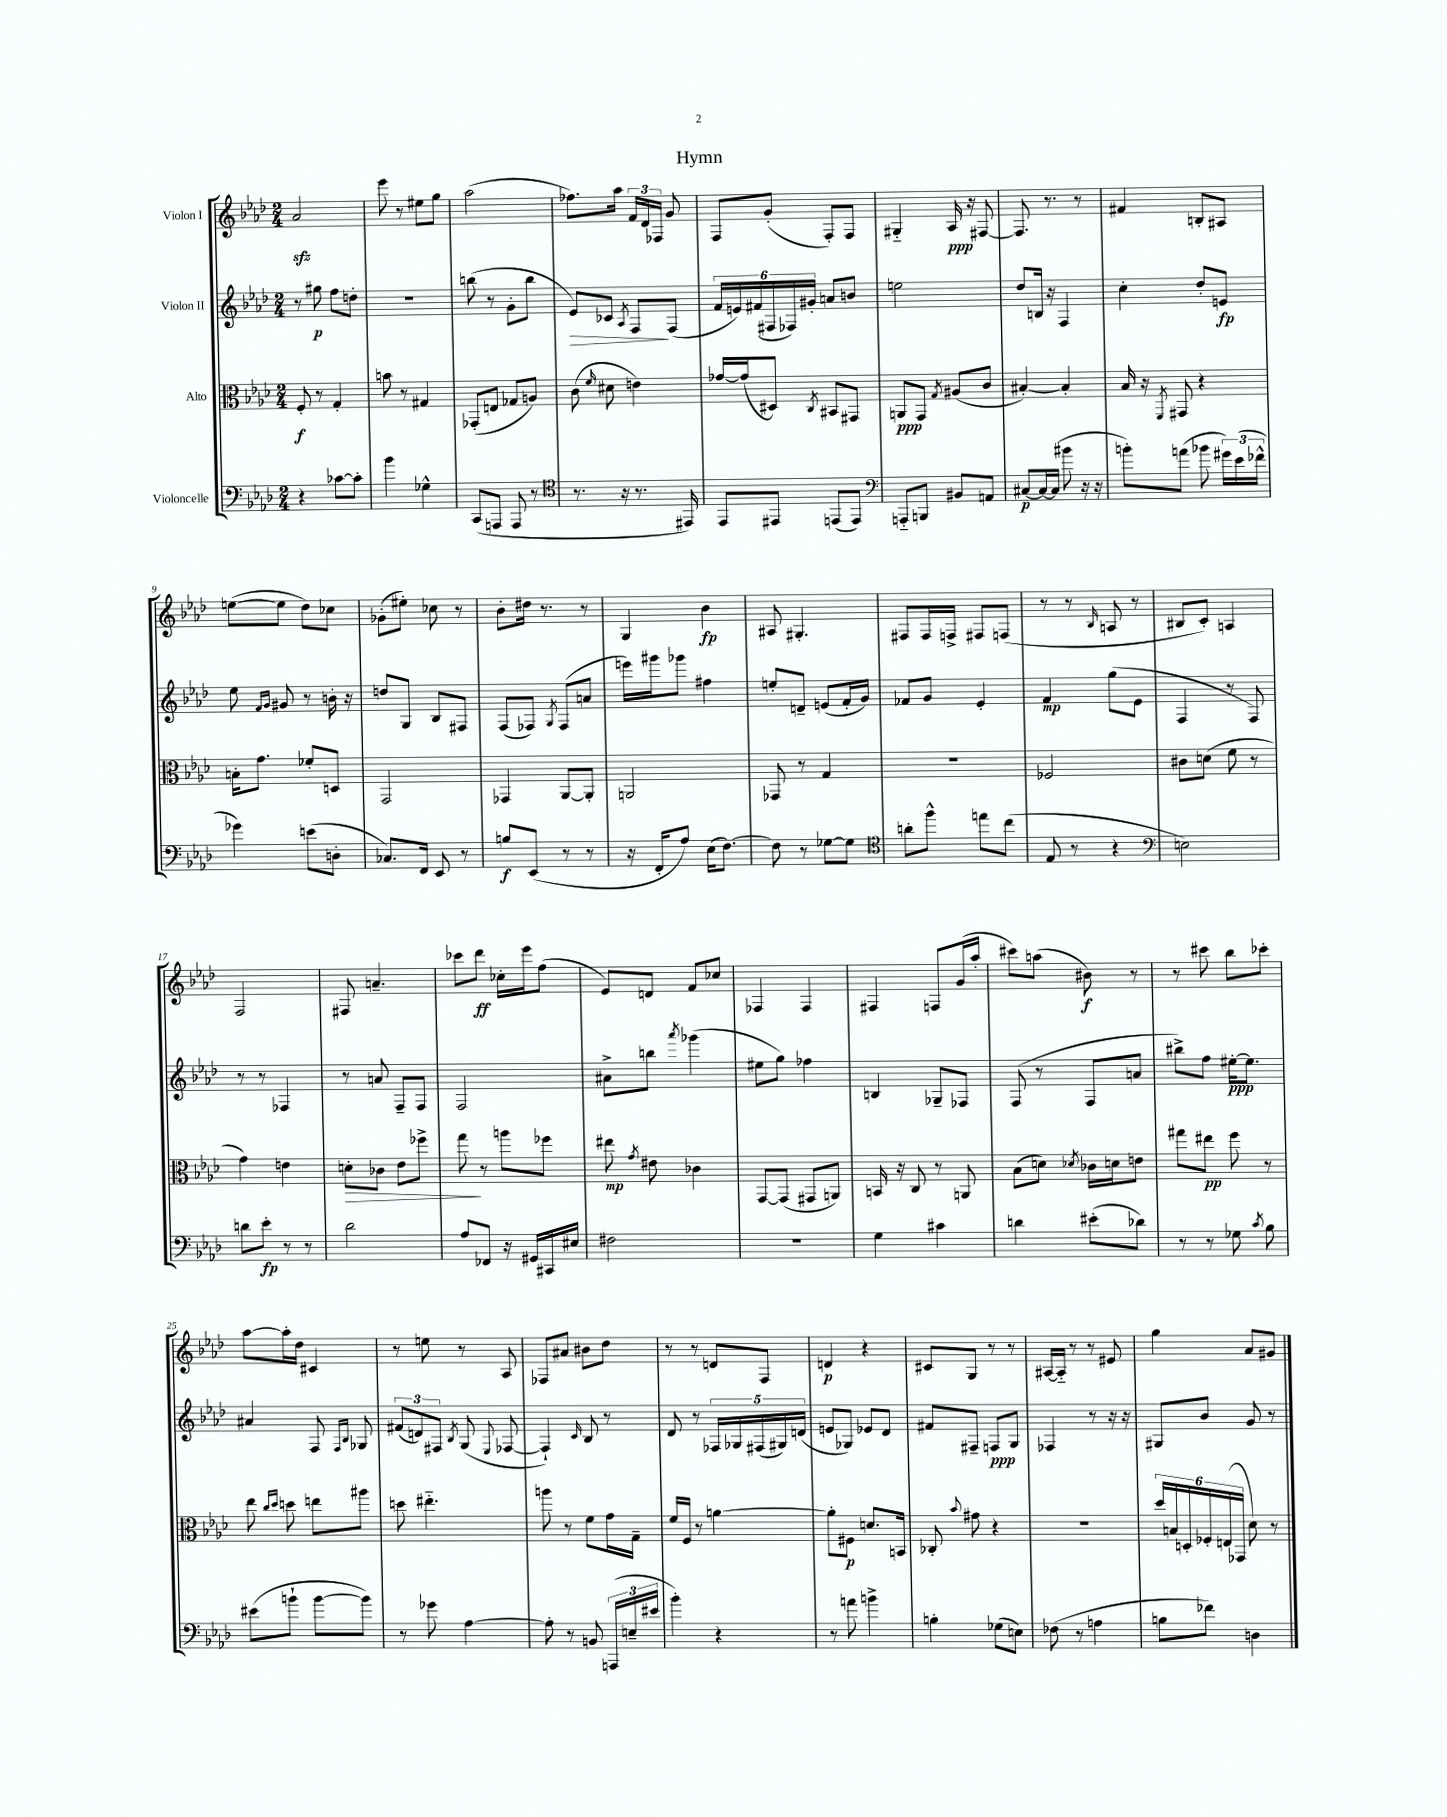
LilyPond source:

\header { title = "Hymn" }
<<
\new StaffGroup <<
\new Staff = "s0" \with { instrumentName = "Violon I" } {
    \clef treble \key aes \major \numericTimeSignature \time 2/4
    \autoBeamOff aes'2\sfz |
    ees'''8 r8 eis''8[ g''8] |
    aes''2( |
    fes''8.[) aes''16] \tuplet 3/2 { f'16[ des'16 fes16] } g'8 |
    f8[ g'8]-.( f8[-.) f8] |
    gis4-_ aes16\ppp r16 fis8~ |
    fis8. r8. r8 |
    fis'4 b8[-. ais8] |
    e''8[~( e''8] des''8[) ces''8] |
    ges'8[-.( eis''8]-.) ces''8 r8 |
    bes'8[-. dis''16] r8. r8 |
    g4 bes'4\fp |
    ais8 gis4.-. |
    fis8[ fis16 f16]-> fis8[ f8]( |
    r8 r8 \grace { bes16 } a8 r8 |
    bis8[ c'8]-.) a4 |
    f2 |
    fis8 a'4.-- |
    ces'''8[ des'''8]\ff ces''16[-. ees'''16 f''8]( |
    ees'8[) d'8] f'8[ ces''8] |
    fes4 fes4 |
    fis4 f8[ g'16( aes''16]-. |
    cis'''8[) a''8]( bis'8\f) r8 |
    r8 cis'''8 bes''8[ ces'''8]-. |
    aes''8[~ aes''16-. des''16] cis'4 |
    r8 e''8 r8 aes8 |
    fes8[ ais'8] bis'8[ des''8] |
    r8 r8 d'8[ f8] |
    d'4\p r4 |
    cis'8[ g8] r8 r8 |
    ais16[~ ais16]-_ r8 r8 eis'8 |
    g''4 aes'8[ gis'8] \bar "|." |
}
\new Staff = "s1" \with { instrumentName = "Violon II" } {
    \clef treble \key aes \major \numericTimeSignature \time 2/4
    \autoBeamOff r8 gis''8\p f''8[ d''8]-. |
    R2 |
    b''8( r8 g'8[-. b''8] |
    ees'8[\>) ces'8] \acciaccatura { aes8 } f8[\! f8]( |
    \tuplet 6/4 { f'16[ e'16) fis'16( fis16 fes16) gis'16]-. } a'8[ b'8] |
    e''2 |
    des''8[ b16] r16 f4 |
    c''4-. des''8[-. e'8]\fp |
    ees''8 \grace { f'16[ g'16] } gis'8 r8 b'16-. r16 |
    d''8[ g8] bes8[ fis8] |
    f8[( fes8]) \acciaccatura { g8 } fes8[( a'8] |
    e'''16[) gis'''16 ges'''8] fis''4 |
    e''8[-. d'8]-- e'8[( f'16-. g'16]) |
    fes'8[ g'8] ees'4-. |
    f'4\mp g''8[( ees'8] |
    f4 r8 f8) |
    r8 r8 fes4 |
    r8 a'8 f8[-- f8] |
    f2 |
    ais'8[-> b''8] \acciaccatura { aes'''8 } ges'''4( |
    eis''8[ g''8]) fes''4 |
    b4 ges8[-- fes8] |
    f8( r8 f8[ a'8] |
    bis''8[->) f''8] eis''16[~-.\ppp eis''8.] |
    ais'4 f8 \grace { f16[ bes16] } ges8 |
    \tuplet 3/2 { fis'8[( d'8) fis8] } \acciaccatura { bes8 } g8( \appoggiatura { ees8 } fes8~ |
    fes4-!) \grace { c'16 } bes8 r8 |
    des'8 r8 \tuplet 5/4 { fes16[ ges16 fis16( gis16) d'16]( } |
    e'8[ ges8]) ees'8[ des'8] |
    fis'8[ fis8]-- f8[\ppp g8] |
    fes4 r8 r16 r16 |
    gis8[ bes'8] g'8 r8 \bar "|." |
}
\new Staff = "s2" \with { instrumentName = "Alto" } {
    \clef alto \key aes \major \numericTimeSignature \time 2/4
    \autoBeamOff f8-.\f r8 g4-. |
    b'8 r8 gis4 |
    ges,8[-.( e8] ges8[ a8]) |
    c'8( \grace { f'16 } dis'8 e'4) |
    ges'16[~ ges'16( dis8]) \acciaccatura { c8 } bis,8[ gis,8] |
    a,8[\ppp g,8] \acciaccatura { g8 } ais8[( c'8] |
    bis4~-.) bis4-. |
    bes16 r16 \acciaccatura { f,8 } gis,8 r4 |
    b16[-. g'8.] fes'8[-. d8] |
    g,2 |
    ges,4 aes,8[~ aes,8]-. |
    a,2 |
    ges,8 r8 g4 |
    r2 |
    fes2 |
    cis'8[ d'8]( f'8 r8 |
    g'4) e'4 |
    d'8[-.\> ces'8] ees'8[ fes''8]-> |
    g''8\! r8 a''8[ fes''8] |
    eis''8\mp \acciaccatura { g'8 } eis'8 ces'4 |
    g,8[~ g,8]( gis,8[ a,8]) |
    b,16 r16 c8 r8 a,8 |
    bes8[( d'8]) \acciaccatura { des'8 } ces'16[ d'16 e'8] |
    gis''8[ eis''8]\pp f''8 r8 |
    ees''8 \grace { c''16[ des''16] } d''8 e''8[ ais''8] |
    d''8 eis''4.-_ |
    a''8 r8 f'8[ g'16 g16]-- |
    f'16[ f16] r8 a'4~ |
    a'8[-. fis8]\p d'8.[ b,16] |
    ces8-. \appoggiatura { bes'8 } gis'8 r4 |
    r2 |
    \tuplet 6/4 { des''16[ b16 d16-. fes16-. e16( ges,16] } des'8) r8 \bar "|." |
}
\new Staff = "s3" \with { instrumentName = "Violoncelle" } {
    \clef bass \key aes \major \numericTimeSignature \time 2/4
    \autoBeamOff r4 ces'8[~ ces'8]-. |
    bes'4 ges4-^ |
    c,8[( a,,8] a,,8 r8 |
    \clef tenor r8. r16 r8. eis,16) |
    ees,8[ eis,8] e,8[( e,8]) |
    \clef bass a,,8[-_ b,,8] bis,8[ a,8] |
    cis8[~\p cis16~ cis16]( bis'8 r16 r16 |
    b'8[-.) a'8]( bes'8 \tuplet 3/2 { gis'16[) ees'16( fes'16]-^ } |
    ges'4) e'8[( d8]-. |
    ces8.[) f,16] ees,8 r8 |
    b8[\f ees,8]( r8 r8 |
    r16 f,16[-. aes8]) ees16[( f8.]~) |
    f8 r8 ges8[~ ges8] |
    \clef tenor a'8[-. f''8]-^ e''8[ c''8]( |
    ees8 r8 r4 |
    \clef bass e2) |
    d'8[ ees'8]-.\fp r8 r8 |
    des'2 |
    aes8[ fes,8] r16 gis,16[ cis,16 eis16] |
    fis2 |
    r2 |
    g4 cis'4 |
    d'4 eis'8[-.( des'8]) |
    r8 r8 ges8 \acciaccatura { c'8 } bes8 |
    eis'8[( b'8]-! b'8[~ b'8]) |
    r8 ges'8 aes4~ |
    aes8-. r8 b,8 \tuplet 3/2 { a,,16[( e16-- eis'16] } |
    bes'4-.) r4 |
    r8 a'8 b'4-> |
    b4-. ges8[( e8]) |
    fes8( r8 a4 |
    b8[ fes'8]) d4 \bar "|." |
}
>>
>>
